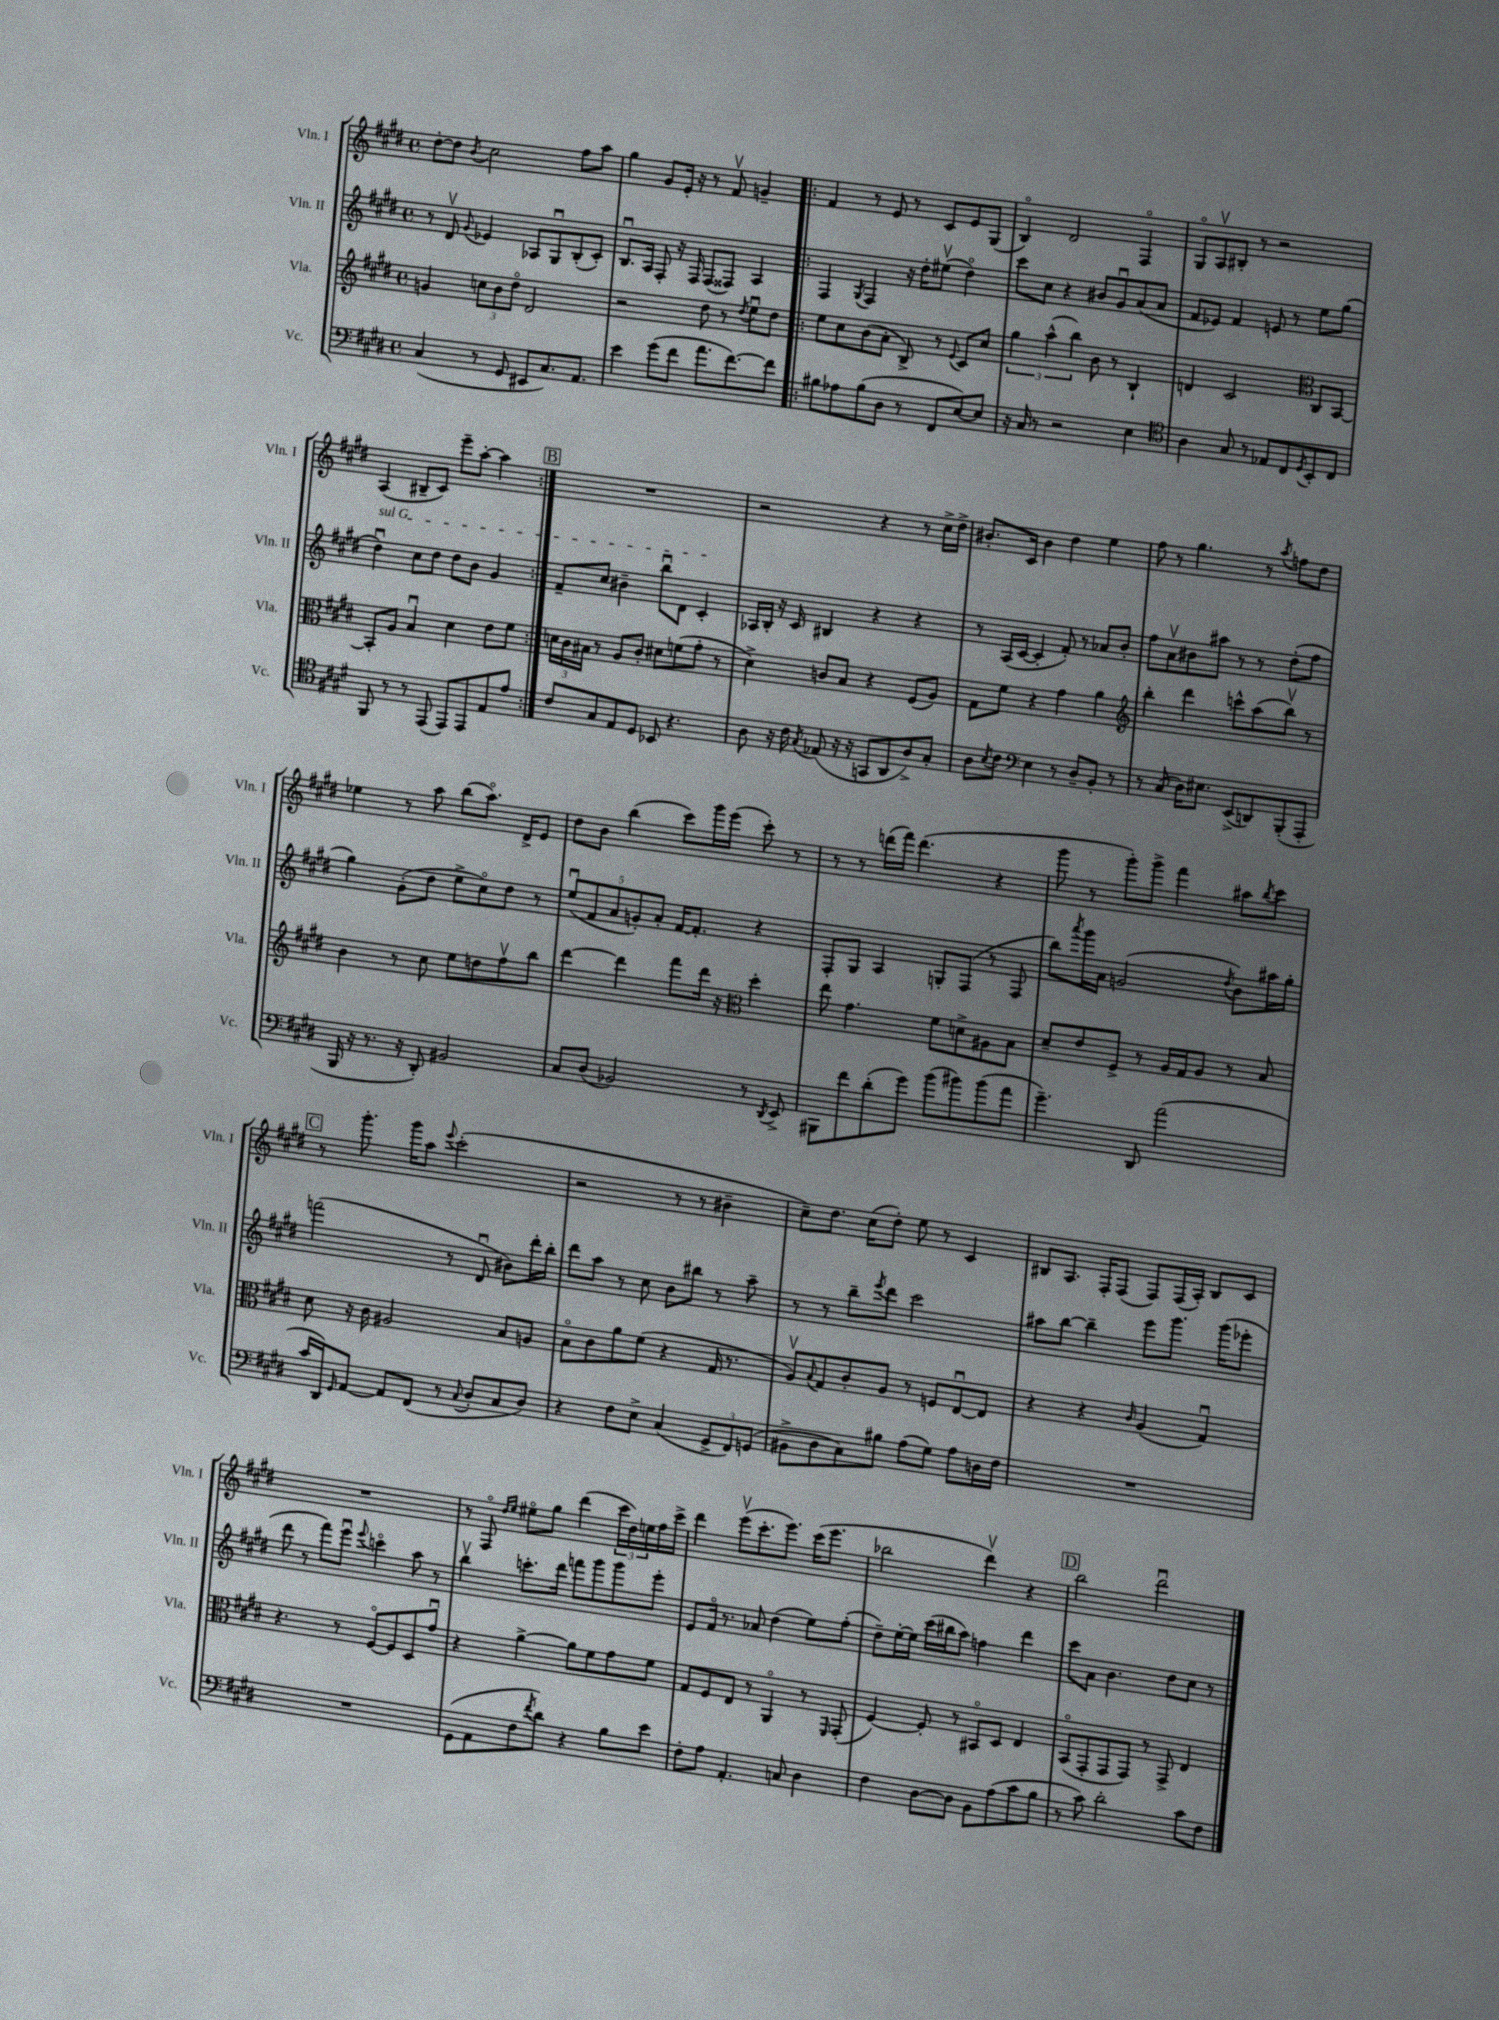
<<
\new StaffGroup <<
\new Staff = "s0" \with { instrumentName = "Vln. I" shortInstrumentName = "Vln. I" } {
    \clef treble \key e \major \defaultTimeSignature \time 4/4
    dis''8~-. dis''8 \acciaccatura { b'8 } cis''2 fis''8 a''8 |
    gis''4 gis'8 e'16-. r16 r8 fis'8\upbow g'4-- |
    \repeat volta 2 { fis'4 r8 e'8 r8 cis'8 e'8 gis8( |
    b4\flageolet) dis'2 fis4\flageolet |
    gis8\flageolet a8\upbow bis8-. r8 r2 |
    a4( bis8-- cis'8) e'''8-- a''8~-. a''4 | }
    \mark \markup { \box "B" } R1 |
    r2 r4 r8 cis''16-> dis''16-> |
    bis'8.-. cis'16 bis'4 dis''4 e''4 |
    fis''8 r8 gis''4. r8 \acciaccatura { a''8 } f''8 dis''8 |
    ees''4 r8 a''8 b''8( a''8.\flageolet) dis'16-> e'8 |
    dis''8 b'8 b''4( cis'''8) gis'''16 e'''16( cis'''8-.) r8 |
    r8 r8 d'''16( fis'''16) d'''4.( r4 |
    gis'''8 r8 gis'''8-.) gis'''8-> fis'''4 ais''8 \acciaccatura { b''8 } cis'''8 |
    \mark \markup { \box "C" } r8 gis'''8.-. gis'''16 a''8 \appoggiatura { e'''8 } cis'''2-.( |
    r2 r8 r8 bis'4-- |
    cis''8--) dis''8. cis''16( dis''8-.) e''8 r8 cis'4 |
    bis8 a8. fis16-. fis8( fis8) fis16( a16-.) bis8 cis'8 |
    R1 |
    r8 fis8\flageolet \grace { dis''16 e''16 } eis''8\flageolet gis''8 dis'''4( \tuplet 3/2 { cis'''16 dis''16) e''16 } fis''16 cis'''16-> |
    dis'''4 e'''8\upbow( cis'''8.-. e'''8.) cis'''16( e'''8. |
    bes''2 dis'''4\upbow) r4 |
    \mark \markup { \box "D" } b''2 dis'''2\downbow \bar "|." |
}
\new Staff = "s1" \with { instrumentName = "Vln. II" shortInstrumentName = "Vln. II" } {
    \clef treble \key e \major \defaultTimeSignature \time 4/4
    r8 dis'8\upbow \appoggiatura { gis'8 } ees'4 aes8 gis8\downbow b8-.( cis'8-.) |
    b8.\downbow a16 fis8-. r16 fis16 fis8( fisis8) a4 |
    \repeat volta 2 { fis4 \acciaccatura { gis8 } fis4 r16 dis''16-. eis''8\upbow( dis''4\flageolet) |
    cis'''8 cis''8 r4 bis'8 gis'8\downbow a'8( a'8 |
    fis'8 ees'8) fis'4 e'8 r8 e''8 gis''8( |
    \once \override TextSpanner.bound-details.left.text = \markup { \italic "sul G" } dis''4\downbow\startTextSpan) cis''8 dis''8 dis''8 b'8 gis'4 | }
    \mark \markup { \box "B" } fis'8-- cis''8 bis'4-- b''8\downbow dis'8 cis'4-.\stopTextSpan |
    aes16 b16-. r16 cis'16 bis4 r4 r4 |
    r8 a16( cis'16~ cis'4-. fis'8-.) r8 aes'8 b'8-. |
    fis''8 a'8\upbow bis'8 ais''8 r8 r8 dis''8-.( fis''8 |
    gis''4) gis'8-.( dis''8 e''8-> cis''8\flageolet) dis''8 r8 |
    \tuplet 5/4 { e''8\downbow( fis'8 a'8 g'8-.) a'8-. } fis'16~ fis'8.-. r4 |
    fis8-. gis8 a4 g8-. fis8( r8 fis8 |
    b''8) \acciaccatura { a'''8 } gis'''16 a'16 g'2( \acciaccatura { dis''8 } b'8) ais''16 gis''16-. |
    \mark \markup { \box "C" } f'''2( r8 dis'8\downbow bis'8) dis'''16-. b''16-. |
    dis'''8 a''8 r8 cis''8 b'8 bis''8 r8 a''8-- |
    r8 r8 b''8-- \acciaccatura { e'''8 } dis'''8 cis'''2 |
    ais''8 b''8~ b''4-- e'''8 gis'''8. gis'''16( ees'''8-. |
    dis'''8 r8 fis'''8) e'''8\downbow \appoggiatura { e'''8 } c'''4\flageolet a''8 r8 |
    b''4\upbow c'''8.-. dis'''16 f'''8 gis'''8 gis'''8 e'''8-. |
    e'8 fis'16\flageolet r8. aes'8 dis''4( e''8) fis''8-.( |
    dis''8--) e''16~-. e''16 cis'''16( bis''16 a''8) f''4 dis'''4 |
    \mark \markup { \box "D" } cis'''8 a'8 b'4. dis''8 cis''8 r8 \bar "|." |
}
\new Staff = "s2" \with { instrumentName = "Vla." shortInstrumentName = "Vla." } {
    \clef treble \key e \major \defaultTimeSignature \time 4/4
    g'4 \tuplet 3/2 { c''8 b'8 dis''8\flageolet } dis'2 |
    r2 dis''8 r8 \acciaccatura { dis''8 } e''8\downbow dis''8 |
    \repeat volta 2 { e''8 cis''8 b'8( a'8-. b8->) r8 \appoggiatura { e'8 } cis'8 cis''8 |
    \tuplet 3/2 { gis''4 a''4-^( b''4) } b'8 r8 b4-! |
    d'4 cis'2 \clef alto cis8 b,8~ |
    b,8-. a8 b4\downbow dis'4 e'8 fis'8 | }
    \mark \markup { \box "B" } \tuplet 3/2 { d'16 cis'16 bis16 } r8 a8 cis'8-. dis'8 f'8( gis'8-. r8 |
    dis'4->) c'8 b8 r4 fis8( a8) |
    gis8 fis'8 r4 gis'4 a'4 |
    \clef treble b''4-. dis'''4 c'''8-^ a''8( b''8\upbow) r8 |
    b'4 r8 cis''8 e''8 d''8 fis''8\upbow b''8 |
    dis'''4~ dis'''4 fis'''8 dis'''16 r16 \clef alto dis''4-. |
    e''8 gis'4. fis'8 d'8-> ais8 b8 |
    dis'8-- e'8 fis8-> r8 a16 gis16 a8 r8 b8 |
    \mark \markup { \box "C" } dis'8 r16 cis'16 ais2 b8 a8 |
    b8\flageolet cis'8 a'8 fis'8( r4 gis16 r8. |
    a8\upbow) \appoggiatura { b8 } gis8 cis'8-. a8 r8 f8 e8~\downbow e8 |
    r4 r4 \grace { cis'16 } a4( gis4\downbow) |
    r4. r8 fis8~\flageolet fis8 dis8 gis'8\downbow |
    r4 a'4~-> a'8 fis'8 gis'8 fis'8 |
    gis8 fis8 e8 r8 a,4\flageolet r8 \grace { fis,16 } gis,8-.( |
    fis4~) fis8-. r8 bis,8\flageolet dis8 e4 |
    \mark \markup { \box "D" } b,8\flageolet( gis,8-. gis,8 gis,8) r8 gis,8-> e4 \bar "|." |
}
\new Staff = "s3" \with { instrumentName = "Vc." shortInstrumentName = "Vc." } {
    \clef bass \key e \major \defaultTimeSignature \time 4/4
    cis4( r8 gis,8 eis,8 cis8.) a,8. |
    e'4 gis'8( fis'8 a'8. fis'8.~) fis'8 |
    \repeat volta 2 { bis8 aes8 bis8( dis8 r8 fis,8 e8~) e8 |
    r16 cis16 r8 r2 e4 |
    \clef tenor a4 gis8 r8 ees8 cis8 \acciaccatura { dis8 } b,8-. cis8 |
    fis,8 r8 r8 e,8( e,8) e,8 e8 e'8 | }
    \mark \markup { \box "B" } cis'8 gis8 e8 dis8 bes,8 r4. |
    a8 r16 cis'16 \acciaccatura { gis8 } ees8( r16 r16 g,8 a,8 a8->) gis8-. |
    a8 \acciaccatura { b8 } cis'8 \clef bass e4 r8 dis8-- b,8-. r8 |
    r8 cis8( dis16) eis8. e,8->( d,8) b,,8-.( a,,8-. |
    b,,16 r16 r8. r16 dis,8-.) bis,2 |
    cis8 dis8( bes,2) r8 \acciaccatura { dis,8 } e,8-> |
    bis,,8 fis'8 dis'8-.( gis'8) b'8( bis'8) bis'8( a'8 |
    gis'4.--) dis,8 a'2( |
    \mark \markup { \box "C" } cis'16 dis,16) \grace { gis,16 } a,8~ a,8 fis,8( r8 \appoggiatura { cis8 } dis8-. cis8 dis8) |
    r4 fis8 e8-> cis4( \tuplet 3/2 { gis,8-> fis,8) g,8( } |
    bis,8-> dis8 cis8) bis8 a8( gis8) a8 d16 fis16 |
    R1 |
    R1 |
    gis,8( a,8 fis8 \acciaccatura { fis'8 } dis'8) r4 b8 e'8 |
    fis8-. a8 a,4.-. c8 dis4 |
    fis4 dis8~ dis8 b,8 a8( cis'8 b8 |
    \mark \markup { \box "D" } r8 cis'8) dis'2-. cis'8 fis8 \bar "|." |
}
>>
>>
\layout { \context { \Score \remove "Bar_number_engraver" } }
